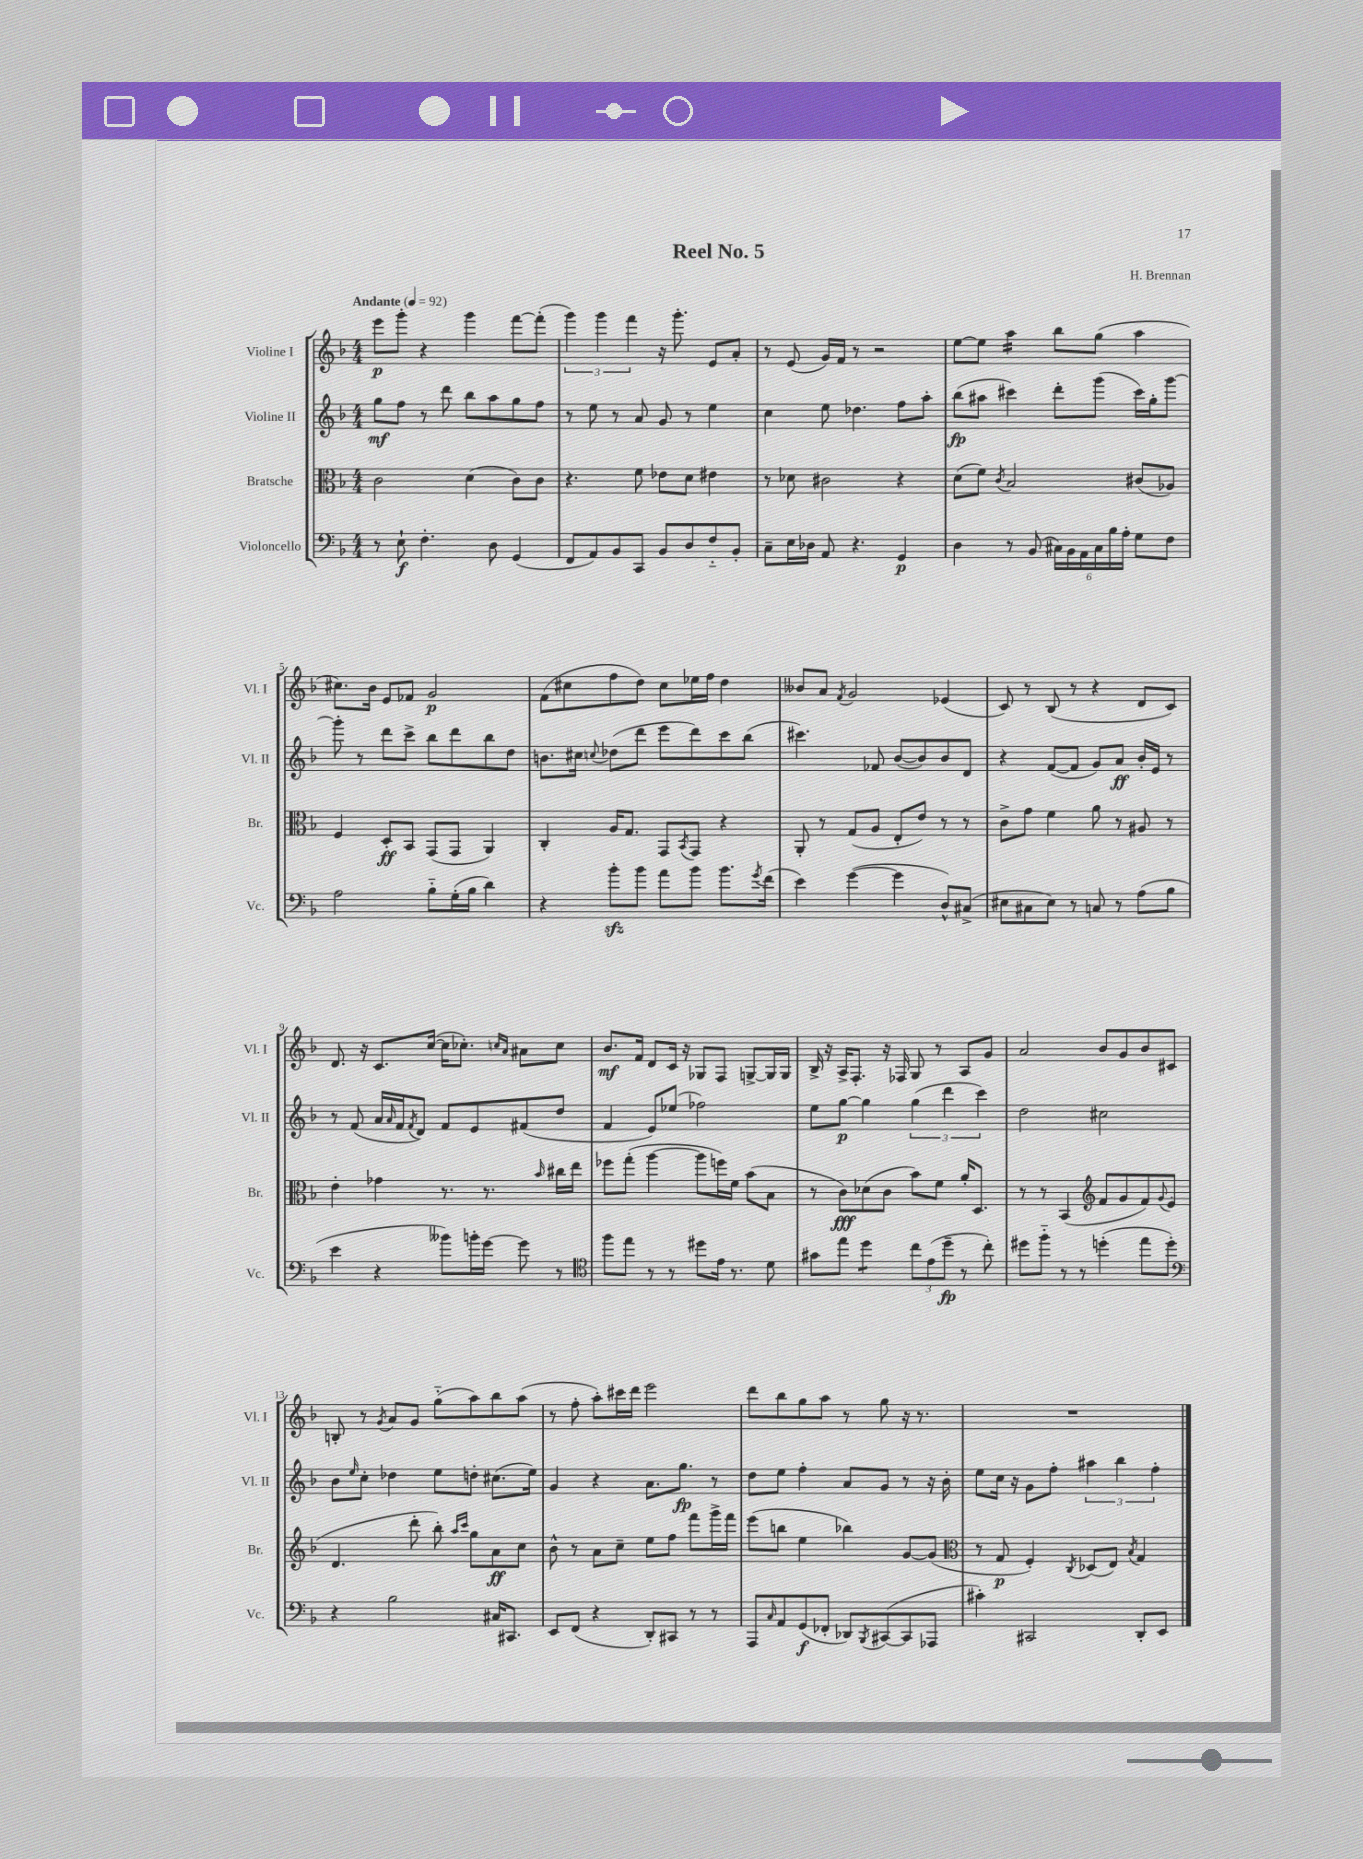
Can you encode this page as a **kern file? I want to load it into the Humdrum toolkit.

**kern	**dynam	**kern	**dynam	**kern	**dynam	**kern	**dynam
*part4	*part4	*part3	*part3	*part2	*part2	*part1	*part1
*staff4	*staff4	*staff3	*staff3	*staff2	*staff2	*staff1	*staff1
*I"Violoncello	*	*I"Bratsche	*	*I"Violine II	*	*I"Violine I	*
*I'Vc.	*	*I'Br.	*	*I'Vl. II	*	*I'Vl. I	*
*clefF4	*	*clefC3	*	*clefG2	*	*clefG2	*
*k[b-]	*	*k[b-]	*	*k[b-]	*	*k[b-]	*
*M4/4	*	*M4/4	*	*M4/4	*	*M4/4	*
*MM92	*	*MM92	*	*MM92	*	*MM92	*
=1	=1	=1	=1	=1	=1	=1	=1
!	!	!	!	!	!	!LO:TX:a:B:t=Andante	!
8r	.	2c\	.	8gg\L	mf	8eee\L	p
8E`\	f	.	.	8ff\J	.	8ggg'\J	.
4.F'\	.	.	.	8r	.	4r	.
.	.	.	.	8ddd\	.	.	.
.	.	(4d\	.	8bb-\L	.	4ggg\	.
8D\	.	.	.	8aa\	.	.	.
(4GG/	.	8c\L)	.	8gg\	.	[8fff\L	.
.	.	8c\J	.	8ff\J	.	(8fff'\J]	.
=2	=2	=2	=2	=2	=2	=2	=2
8FF/L	.	4.r	.	8r	.	6ggg\)	.
8AA/)	.	.	.	8ee\	.	.	.
.	.	.	.	.	.	6ggg\	.
8BB-/	.	.	.	8r	.	.	.
.	.	.	.	.	.	6fff\	.
8CC/J	.	8f\	.	8a/	.	.	.
8BB-/L	.	8e-X\L	.	8g/	.	16r	.
.	.	.	.	.	.	8.ggg'\	.
8D/	.	8d\J	.	8r	.	.	.
8F/	.	4e#X\	.	4ee\	.	8e/L	.
8BB-'/J	.	.	.	.	.	8a'/J	.
=3	=3	=3	=3	=3	=3	=3	=3
8C~\L	.	8r	.	4cc\	.	8r	.
16E\L	.	8d-X\	.	.	.	(8e/	.
16D-X\JJ	.	.	.	.	.	.	.
8AA/	.	2c#X\	.	8ee\	.	16g/LL)	.
.	.	.	.	.	.	16f/JJ	.
4.r	.	.	.	4.dd-X\	.	8r	.
.	.	.	.	.	.	2r	.
4GG/	p	4r	.	8ff\L	.	.	.
.	.	.	.	8aa'\J	.	.	.
=4	=4	=4	=4	=4	=4	=4	=4
4D\	.	(8d\L	.	(8bb-\L	fp	[8ee\L	.
.	.	8f\J)	.	8aa#X\J	.	8ee\J]	.
.	.	8qc/	.	.	.	.	.
*	*	*	*	*	*	*tremolo	*
8r	.	2B-/	.	4ccc#X\)	.	16aa\LL	.
.	.	.	.	.	.	16aa\	.
(8BB-/	.	.	.	.	.	16aa\	.
.	.	.	.	.	.	16aa\JJ	.
*	*	*	*	*	*	*Xtremolo	*
24C#X\LL)	.	.	.	8ddd'\L	.	8bb-\L	.
24BB-\	.	.	.	.	.	.	.
24AA\	.	.	.	.	.	.	.
24C#\	.	.	.	(8ggg\J	.	(8gg\J	.
24B-\	.	.	.	.	.	.	.
24A'\JJ	.	.	.	.	.	.	.
8G\L	.	(8c#X/L	.	16ccc#\LL)	.	4aa\	.
.	.	.	.	16gg'\J	.	.	.
8F\J	.	8A-X/J)	.	[8ggg\J	.	.	.
!!LO:LB:g=z
=5	=5	=5	=5	=5	=5	=5	=5
2A\	.	4F/	.	8ggg'\]	.	8.cc#X\L)	.
.	.	.	.	8r	.	.	.
.	.	.	.	.	.	16b-\Jk	.
.	.	8D'/L	ff	8ddd\L	.	8e/L	.
.	.	8BB-/J	.	8ccc^\J	.	8f-X/J	.
8B-\L	.	(8GG/L	.	8bb-\L	.	2g/	p
(16G'\L	.	8GG/J	.	8ddd\	.	.	.
16B-\JJ	.	.	.	.	.	.	.
4d\)	.	4AA/)	.	8bb-\	.	.	.
.	.	.	.	8dd\J	.	.	.
=6	=6	=6	=6	=6	=6	=6	=6
4r	.	4C'/	.	8.bn\L	.	(8f\L	.
.	.	.	.	.	.	8cc#X\	.
.	.	.	.	16cc#X\Jk	.	.	.
.	.	.	.	8qqccn/	.	.	.
8b-zz'\L	.	16A/KL	.	(8dd-X\L	.	8ff\	.
.	.	8.G/J	.	.	.	.	.
8b-\J	.	.	.	8ddd\J	.	8dd\J)	.
8a\L	.	8GG/L	.	8eee\L	.	8cc#\L	.
.	.	8qBB-/	.	.	.	.	.
8b-\J	.	8GG/J	.	8ddd\)	.	16ee-X\L	.
.	.	.	.	.	.	16ff\JJ	.
8.b-\L	.	4r	.	8ccc\	.	4dd\	.
.	.	.	.	(8bb-\J	.	.	.
8qg/	.	.	.	.	.	.	.
(16f\Jk	.	.	.	.	.	.	.
=7	=7	=7	=7	=7	=7	=7	=7
4e\)	.	8AA'/	.	4.ccc#X\)	.	8b--X/L	.
.	.	8r	.	.	.	8a/J	.
.	.	.	.	.	.	8qf/	.
([4g\	.	(8G/L	.	.	.	2g/	.
.	.	8A/J	.	8f-X/	.	.	.
4g\]	.	8E'/L	.	([8b-/L	.	.	.
.	.	8e/J)	.	8b-/])	.	.	.
8D^^/L)	.	8r	.	8b-/	.	(4e-X/	.
(8C#X^/J	.	8r	.	8d/J	.	.	.
=8	=8	=8	=8	=8	=8	=8	=8
8E#X\L	.	8c^\L	.	4r	.	8c/)	.
8C#X\	.	8g\J	.	.	.	8r	.
8E#\J)	.	4f\	.	([8f/L	.	(8B-/	.
8r	.	.	.	8f/J]	.	8r	.
8Cn/	.	8a\	.	8g/L)	.	4r	.
8r	.	8r	.	8a/J	ff	.	.
(8A\L	.	8A#X/	.	16b-'/LL	.	8d/L	.
.	.	.	.	16e/JJ	.	.	.
8B-\J	.	8r	.	8r	.	8c/J)	.
!!LO:LB:g=z
=9	=9	=9	=9	=9	=9	=9	=9
4e\	.	4e'\	.	8r	.	8.d/	.
.	.	.	.	(8f/	.	.	.
.	.	.	.	.	.	16r	.
4r	.	4g-X\	.	16a/LL	.	8.c/L	.
.	.	.	.	16qqa/	.	.	.
.	.	.	.	16f/J	.	.	.
.	.	.	.	8qf/	.	.	.
.	.	.	.	8d/J)	.	.	.
.	.	.	.	.	.	([16cc/Jk	.
8b--X\L)	.	8.r	.	8f/L	.	16cc\KL]	.
.	.	.	.	.	.	8.cc-X'\J)	.
16bn'\L	.	.	.	8e/	.	.	.
[16g\JJ	.	8.r	.	.	.	.	.
.	.	.	.	.	.	16qqccn/LL	.
.	.	.	.	.	.	16qqa/JJ	.
8g\]	.	.	.	(8f#X/	.	8a#X\L	.
.	.	16qqb-/	.	.	.	.	.
8r	.	16cc#X\LL	.	8dd/J	.	8cc\J	.
.	.	16ee\JJ	.	.	.	.	.
=10	=10	=10	=10	=10	=10	=10	=10
*clefC4	*	*	*	*	*	*	*
8ff\L	.	8ff-X\L	.	4f/	.	8.b-/L	mf
8ee\J	.	(8gg'\J	.	.	.	.	.
.	.	.	.	.	.	16f/Jk	.
8r	.	[4aa\	.	8e/L)	.	8d/L	.
8r	.	.	.	(8ee-X/J	.	16c/Jk	.
.	.	.	.	.	.	16r	.
8dd#X\L	.	8aa\L]	.	2ff-X\)	.	8G-X/L	.
16e\Jk	.	16ffn\L)	.	.	.	8F/J	.
8.r	.	16f\JJ	.	.	.	.	.
.	.	(8b-\L	.	.	.	[8Gn^/L	.
8d\	.	8B-\J	.	.	.	16G/L]	.
.	.	.	.	.	.	16G/JJ	.
=11	=11	=11	=11	=11	=11	=11	=11
8g#X\L	.	8r	.	8ee\L	.	16B-^/	.
.	.	.	.	.	.	16r	.
8ee\J	.	8c\L)	fff	[8gg\J	p	16A^/KL	.
.	.	.	.	.	.	8.F'/J	.
*tremolo	*	*	*	*	*	*	*
8dd\L	.	(8d-X\	.	4gg\]	.	.	.
8dd\J	.	8c\J	.	.	.	16r	.
*Xtremolo	*	*	*	*	*	*	*
.	.	.	.	.	.	16F-X/	.
12cc\L	.	8b-\L)	.	(6gg\	.	8G/	.
(12e\	.	.	.	.	.	.	.
.	.	8f\J	.	.	.	8r	.
12dd~\J	fp	.	.	6ddd\	.	.	.
8r	.	16a'/KL	.	.	.	8A/L	.
.	.	8.D/J	.	.	.	.	.
.	.	.	.	6ccc\)	.	.	.
8cc'\)	.	.	.	.	.	8g/J	.
=12	=12	=12	=12	=12	=12	=12	=12
8dd#X\L	.	8r	.	2dd\	.	2a/	.
8ff\J	.	8r	.	.	.	.	.
8r	.	(4BB-/	.	.	.	.	.
8r	.	.	.	.	.	.	.
*	*	*clefG2	*	*	*	*	*
(4ddn'\	.	8f/L	.	2cc#X\	.	8b-/L	.
.	.	8g/	.	.	.	8g/	.
8ee\L	.	8f/)	.	.	.	8b-/	.
.	.	8qqg/	.	.	.	.	.
8dd'\J)	.	(8e/J	.	.	.	8c#X/J	.
!!LO:LB:g=z
=13	=13	=13	=13	=13	=13	=13	=13
*clefF4	*	*	*	*	*	*	*
4r	.	4.d/	.	8b-\L	.	8Bn'/	.
.	.	.	.	16qqee/	.	.	.
.	.	.	.	8cc'\J	.	8r	.
.	.	.	.	.	.	8qg/	.
2B-\	.	.	.	4dd-X\	.	8a/L	.
.	.	8ddd'\	.	.	.	8g/J	.
.	.	8bb-'\)	.	8ee\L	.	(8gg\L	.
.	.	16qqaa/LL	.	.	.	.	.
.	.	16qqccc/JJ	.	.	.	.	.
.	.	8gg\L	.	8ddn'\J	.	8aa\)	.
16C#X/KL	.	8a\	ff	(8.cc#X\L	.	8bb-\	.
8.CC#X/J	.	.	.	.	.	.	.
.	.	8cc\J	.	.	.	(8aa\J	.
.	.	.	.	16ee\Jk)	.	.	.
=14	=14	=14	=14	=14	=14	=14	=14
8EE/L	.	8b-^^\	.	4g/	.	8r	.
(8FF/J	.	8r	.	.	.	8ff'\	.
4r	.	8a\L	.	4r	.	8aa'\L)	.
.	.	8cc~\J	.	.	.	16ccc#X\L	.
.	.	.	.	.	.	16ddd\JJ	.
8DD'/L)	.	8ee\L	.	8.a\L	.	2eee\	.
8CC#X/J	.	8ff\J	.	.	.	.	.
.	.	.	.	8.gg\J	fp	.	.
8r	.	8fff\L	.	.	.	.	.
8r	.	16ggg^\L	.	8r	.	.	.
.	.	16fff\JJ	.	.	.	.	.
=15	=15	=15	=15	=15	=15	=15	=15
8AAA/L	.	(8eee\L	.	8dd\L	.	8ddd\L	.
16qqC/	.	.	.	.	.	.	.
8AA/	.	8bbn\J	.	8ee\J	.	8bb-\	.
(8GG/	f	4ee\	.	4ff'\	.	8gg\	.
8FF-X'/J	.	.	.	.	.	8aa\J	.
8DD-X/L)	.	4bb-X\)	.	8a/L	.	8r	.
8qBBB-/	.	.	.	.	.	.	.
([8CC#X/	.	.	.	8g/J	.	8gg\	.
8CC#/]	.	[8g/L	.	8r	.	16r	.
.	.	.	.	.	.	8.r	.
8AAA-X/J	.	(8g/J]	.	16r	.	.	.
.	.	.	.	16b-'\	.	.	.
=16	=16	=16	=16	=16	=16	=16	=16
*	*	*clefC3	*	*	*	*	*
4c#X'\)	.	8r	.	8ee\L	.	1r	.
.	.	8G/	p	16cc\Jk	.	.	.
.	.	.	.	16r	.	.	.
2CC#X/	.	4F'/)	.	8g\L	.	.	.
.	.	.	.	8ff'\J	.	.	.
.	.	8qC/	.	.	.	.	.
.	.	(8D-X/L	.	6aa#X\	.	.	.
.	.	8E/J)	.	.	.	.	.
.	.	.	.	6bb-\	.	.	.
.	.	8qB-/	.	.	.	.	.
8DD'/L	.	4G/	.	.	.	.	.
.	.	.	.	6ff'\	.	.	.
8EE/J	.	.	.	.	.	.	.
==	==	==	==	==	==	==	==
*-	*-	*-	*-	*-	*-	*-	*-
